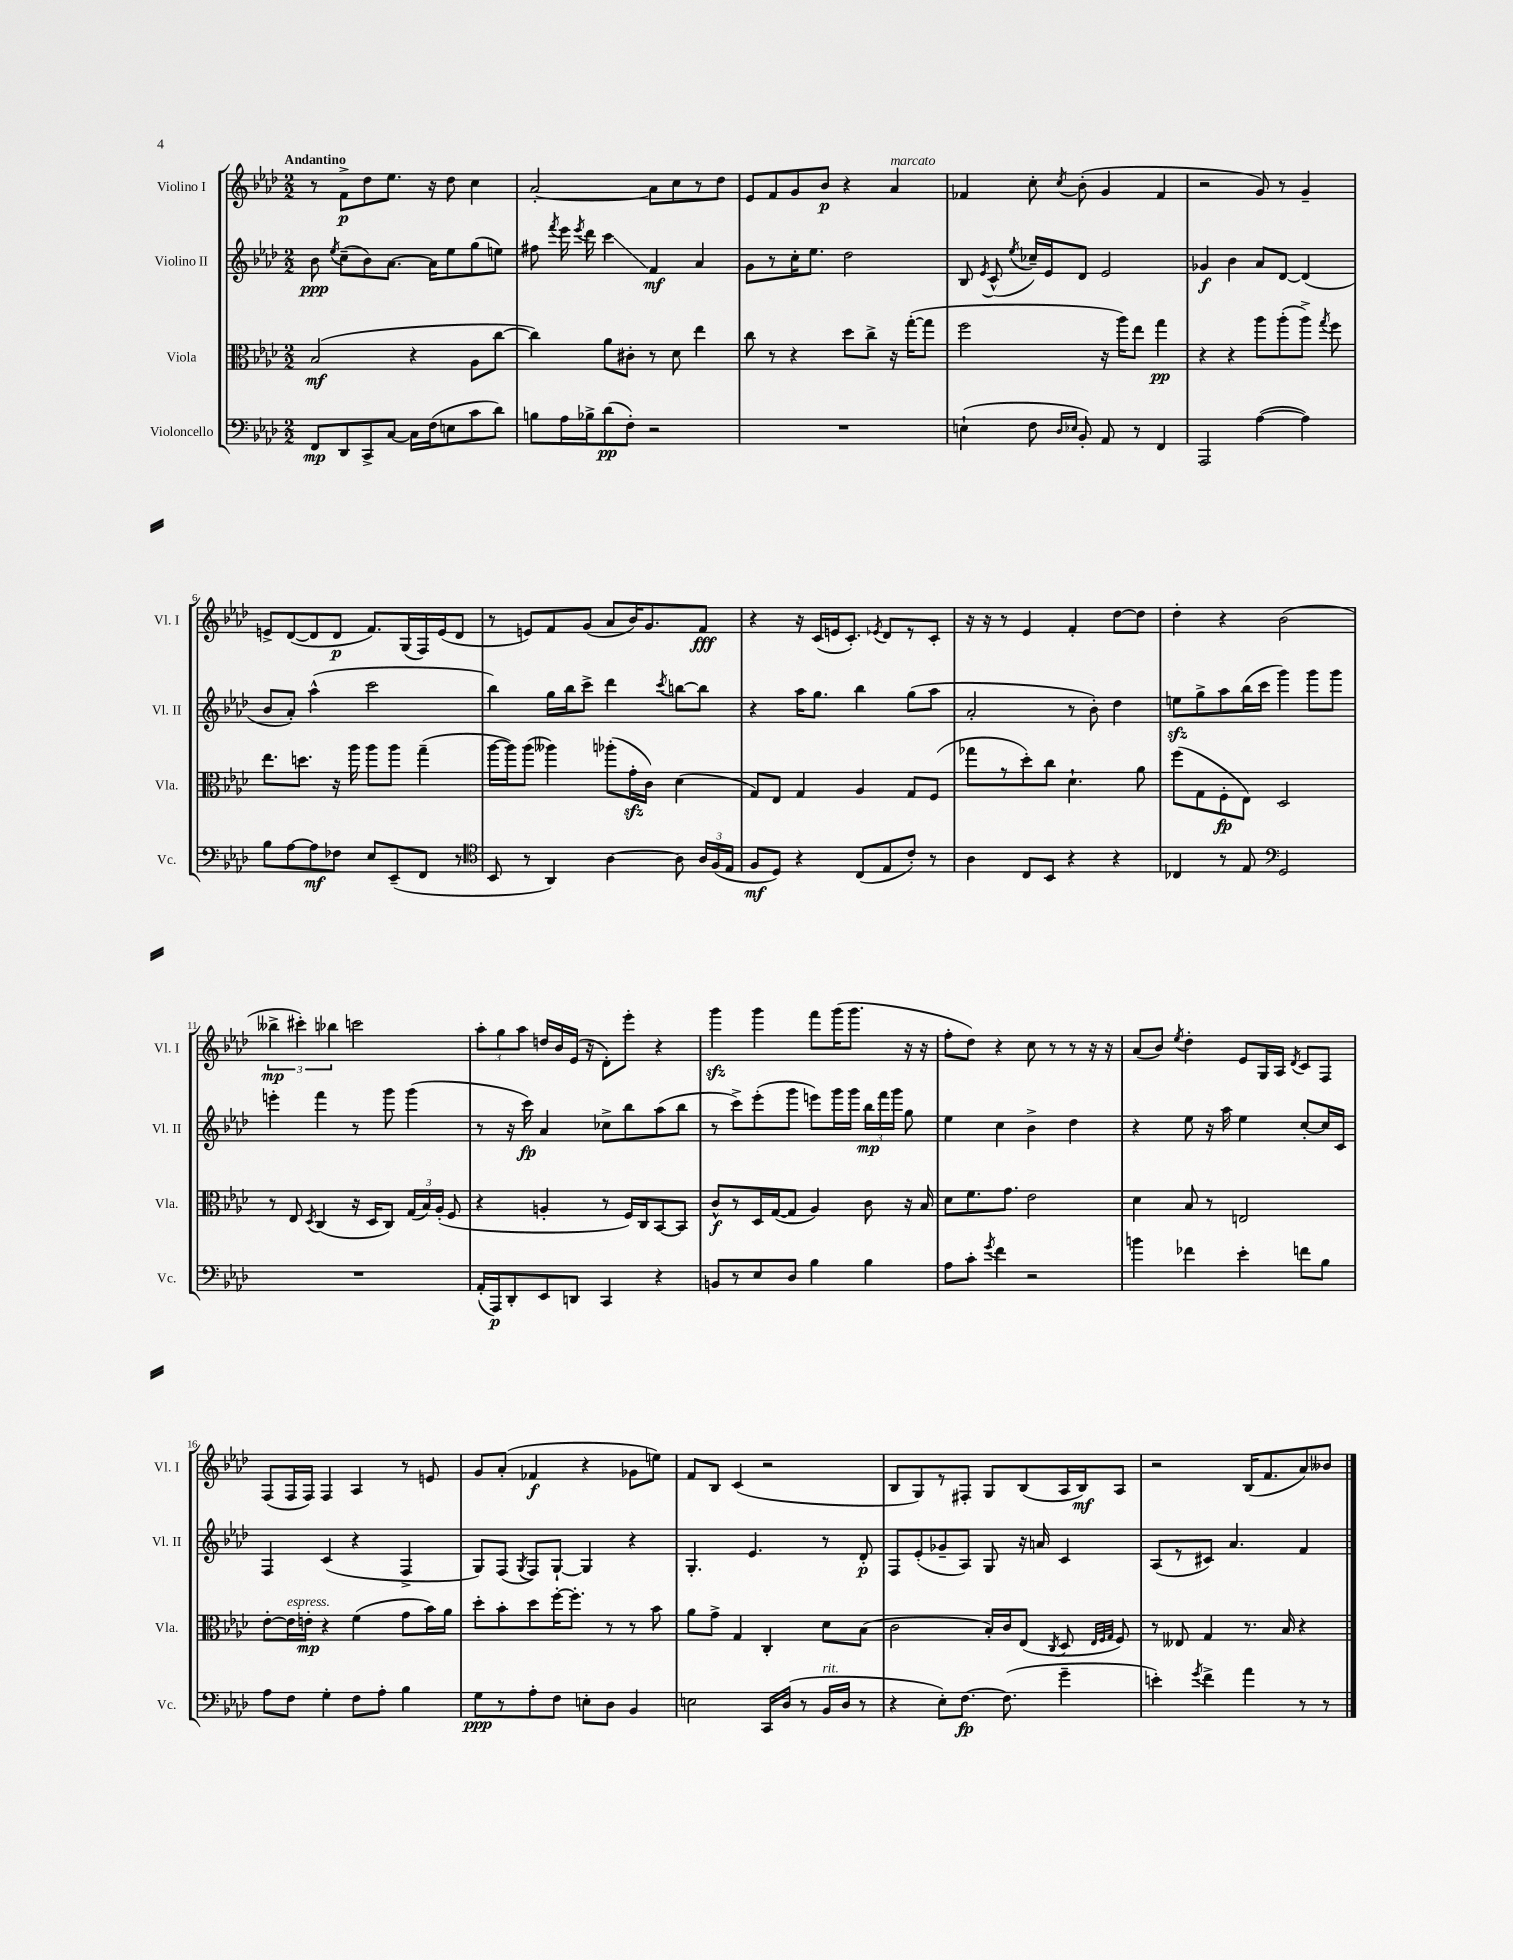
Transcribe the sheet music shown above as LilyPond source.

<<
\new StaffGroup <<
\new Staff = "s0" \with { instrumentName = "Violino I" shortInstrumentName = "Vl. I" } {
    \clef treble \key aes \major \numericTimeSignature \time 2/2 \tempo "Andantino"
    \autoBeamOff r8 f'8[->\p des''8 ees''8.] r16 des''8 c''4 |
    aes'2~-. aes'8[ c''8 r8 des''8] |
    ees'8[ f'8 g'8 bes'8]\p r4 aes'4^\markup { \italic "marcato" } |
    fes'4 c''8-. \acciaccatura { c''8 } bes'8-.( g'4 fes'4 |
    r2 g'8) r8 g'4-- |
    e'8[-> des'8~( des'8 des'8]\p f'8.[) g16( f16) e'16( des'8] |
    r8 e'8[) f'8 g'8]( aes'8[ bes'16) g'8. f'8]\fff |
    r4 r16 c'16[( e'16 c'8.]-.) \acciaccatura { ees'8 } des'8[ r8 c'8]-. |
    r16 r16 r8 ees'4 f'4-. des''8[~ des''8] |
    des''4-. r4 bes'2( |
    \tuplet 3/2 { beses''4->\mp cis'''4-.) bes''4 } c'''2 |
    \tuplet 3/2 { aes''8[-. g''8 aes''8] } d''16[ bes'16 ees'16]( r16 des'8[-.) ees'''8]-. r4 |
    g'''4\sfz g'''4 f'''8[ g'''16( g'''8.] r16 r16 |
    f''8[-. des''8]) r4 c''8 r8 r8 r16 r16 |
    aes'8[( bes'8]) \acciaccatura { ees''8 } des''4-. ees'8[ g16 aes16] \acciaccatura { des'8 } c'8[ f8] |
    f8[( f16 f16]) f4 aes4 r8 e'8 |
    g'8[ aes'8]-.( fes'4\f r4 ges'8[ e''8]) |
    f'8[ bes8] c'4( r2 |
    bes8[ g8) r8 fis8]-. g8[ bes8( aes16 bes16\mf) aes8] |
    r2 bes16[( f'8. aes'8) beses'8] \bar "|." |
}
\new Staff = "s1" \with { instrumentName = "Violino II" shortInstrumentName = "Vl. II" } {
    \clef treble \key aes \major \numericTimeSignature \time 2/2
    \autoBeamOff bes'8\ppp \acciaccatura { ees''8 } c''8[--( bes'8) aes'8.]~ aes'16[ ees''8 g''8( e''8]) |
    fis''8 \acciaccatura { f'''8 } ees'''16 \acciaccatura { ees'''8 } des'''16 c'''4\glissando f'4\mf aes'4 |
    g'8[ r8 c''16-. ees''8.] des''2 |
    bes8 \acciaccatura { ees'8 } c'8-^( \acciaccatura { ees''8 } ces''16[--) ees'16 des'8] ees'2 |
    ges'4\f bes'4 aes'8[ des'8]~ des'4( |
    bes'8[ aes'8]-.) aes''4-^( c'''2 |
    bes''4) g''16[ bes''16 c'''8]-> des'''4 \acciaccatura { c'''8 } b''8[~ b''8] |
    r4 aes''16[ g''8.] bes''4 g''8[( aes''8] |
    aes'2-. r8 bes'8-.) des''4 |
    e''8[\sfz g''8-> aes''8 bes''16( c'''16] g'''4) g'''8[ g'''8] |
    e'''4-. f'''4 r8 g'''8 g'''4( |
    r8 r16 c'''16\fp) aes'4 ces''8[-> bes''8 aes''8( bes''8] |
    r8 c'''8[->) ees'''8-.( g'''8] e'''8[) g'''16 g'''16] \tuplet 3/2 { bes''16[\mp f'''16 g'''16] } g''8 |
    ees''4 c''4 bes'4-> des''4 |
    r4 ees''8 r16 aes''16 ees''4 c''8[~-. c''16 c'16] |
    f4 c'4( r4 f4-> |
    g8[) f8]( \acciaccatura { g8 } f8[) g8]~-! g4 r4 |
    g4.-. ees'4. r8 des'8-.\p |
    f8[ ees'8-.( ges'8-- aes8]) g8 r16 a'16 c'4 |
    aes8[( r8 cis'8]) aes'4. f'4 \bar "|." |
}
\new Staff = "s2" \with { instrumentName = "Viola" shortInstrumentName = "Vla." } {
    \clef alto \key aes \major \numericTimeSignature \time 2/2
    \autoBeamOff bes2\mf( r4 aes8[ c''8]~ |
    c''4) aes'8[ cis'8]-. r8 des'8 ees''4 |
    c''8 r8 r4 des''8[ c''8]-> r16 g''16[~-.( g''8] |
    f''2 r16 aes''16[) ees''8] g''4\pp |
    r4 r4 aes''8[ aes''8-.( aes''8]->) \acciaccatura { g''8 } f''8 |
    ees''8.[ d''8.] r16 aes''16 aes''8[ aes''8] g''4--( |
    aes''16[~ aes''16) aes''8]( aeses''4) aes''8[-.( g'16-.\sfz c'16]) des'4( |
    g8[) ees8] g4 aes4 g8[ f8]( |
    ges''8[ r8 des''8-.) c''8] des'4.-! aes'8 |
    f''8[( g8 f8-.\fp ees8]) des2 |
    r8 ees8 \acciaccatura { des8 } c4( r16 des16[ c8]) \tuplet 3/2 { g16[( bes16) aes16]-.( } f8 |
    r4 a4-. r8 f16[) c16 bes,8~ bes,8] |
    c'8[-^\f r8 des16 g16~( g8] aes4) c'8 r16 bes16 |
    des'8[ f'8. g'8.] ees'2 |
    des'4 bes8 r8 e2 |
    ees'8[~-. ees'16^\markup { \italic "espress." } e'16]-.\mp r4 f'4( g'8[ bes'16) aes'16] |
    des''8[-. bes'8-. des''8 f''16~-. f''8.]-. r8 r8 bes'8 |
    aes'8[ g'8]-> g4 c4-. des'8[ bes8]( |
    c'2 bes16[-.) c'16 ees8]( \acciaccatura { c8 } des8 \grace { ees32[ f32 g32] } f8) |
    r8 eeses8 g4 r8. bes16 r4 \bar "|." |
}
\new Staff = "s3" \with { instrumentName = "Violoncello" shortInstrumentName = "Vc." } {
    \clef bass \key aes \major \numericTimeSignature \time 2/2
    \autoBeamOff f,8[\mp des,8 c,8-> c8]~ c16[ f16( e8 c'8 des'8]) |
    b8[ aes16 bes16-> des'8\pp( f8]-.) r2 |
    R1 |
    e4-!( f8 \grace { des16[ ees16] } bes,8-.) aes,8 r8 f,4 |
    aes,,2 aes4~( aes4) |
    bes8[ aes8~ aes8\mf fes8] ees8[ ees,8--( f,8] r8 |
    \clef tenor bes,8 r8 aes,4) aes4~ aes8 \tuplet 3/2 { aes16[ f16( ees16] } |
    f8[\mf des8]) r4 c8[( ees8 c'8]-.) r8 |
    aes4 c8[ bes,8] r4 r4 |
    ces4 r8 ees8 \clef bass g,2 |
    R1 |
    aes,16[-.( aes,,16\p) des,8-. ees,8 d,8] c,4 r4 |
    b,8[ r8 ees8 des8] bes4 bes4 |
    aes8[ c'8]-. \acciaccatura { g'8 } f'4 r2 |
    b'4 fes'4 ees'4-. f'8[ bes8] |
    aes8[ f8] g4-. f8[ aes8]-. bes4 |
    g8[\ppp r8 aes8-. f8] e8[-. des8] bes,4 |
    e2 c,16[ des16]( r8 bes,16[^\markup { \italic "rit." } des16] r8 |
    r4 ees8[-.) f8.]~\fp f8.( g'4-- |
    e'4-.) \acciaccatura { g'8 } f'4-> aes'4 r8 r8 \bar "|." |
}
>>
>>
